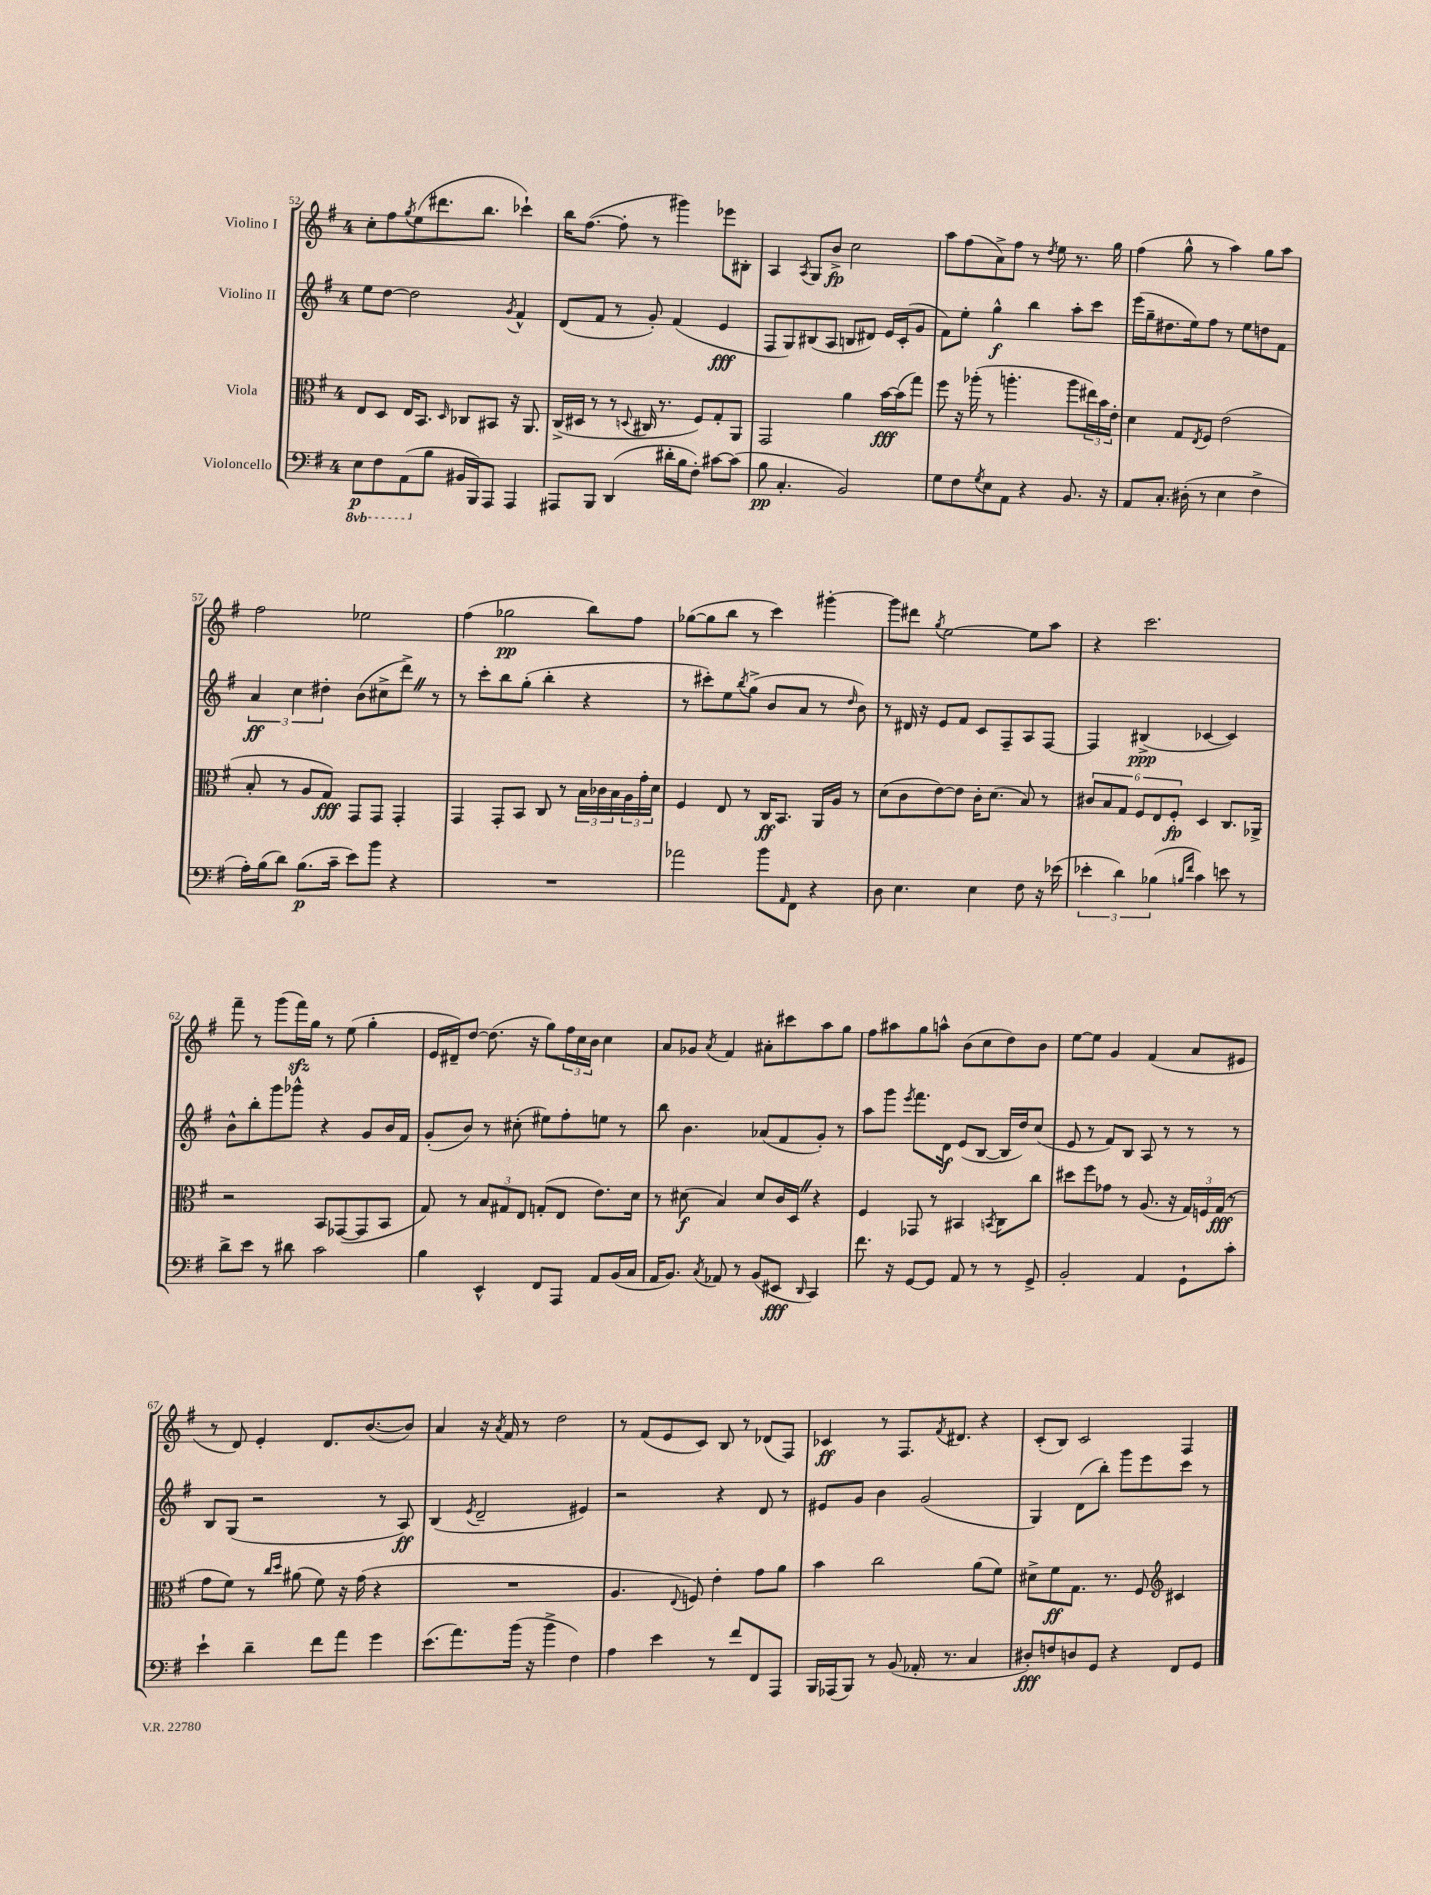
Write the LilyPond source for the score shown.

<<
\new StaffGroup <<
\new Staff = "s0" \with { instrumentName = "Violino I" } {
    \clef treble \key g \major \once \override Staff.TimeSignature.style = #'single-digit \time 4/4
    c''8-. fis''8 \acciaccatura { g''8 } e''8( dis'''8. b''8. ces'''4-!) |
    b''16 fis''8.~( fis''8-. r8 gis'''4) ees'''8 bis8-. |
    a4 \acciaccatura { a8 } g8 b'8->\fp c''2 |
    a''8 fis''8( a'8->) fis''8 r8 \acciaccatura { d''8 } e''8 r8. g''16 |
    fis''4( g''8-^ r8 a''4) g''8 a''8 |
    fis''2 ees''2 |
    fis''4( ges''2\pp b''8) fis''8 |
    ges''8~( ges''8 b''8 r8 c'''4) gis'''4~-. |
    gis'''8 dis'''8 \acciaccatura { g''8 } e''2~ e''8 a''8 |
    r4 c'''2. |
    fis'''8-- r8 g'''8( fis'''16\sfz) g''16 r8 e''8( g''4-. |
    e'16 dis'16--) d''8~ d''8.( r16 g''8) \tuplet 3/2 { fis''16 c''16 b'16 } c''4 |
    a'8 ges'8 \acciaccatura { a'8 } fis'4 ais'8-. cis'''8 a''8 g''8 |
    fis''8 ais''8 g''8 a''8-^ b'8( c''8 d''8) b'8 |
    e''8~ e''8 g'4 fis'4( a'8 eis'8 |
    r8 d'8) e'4-. d'8. b'8.~( b'8) |
    a'4 r16 \acciaccatura { a'8 } fis'16 r8 d''2 |
    r8 fis'8( e'8 c'8) b8 r8 des'8( fis8) |
    ces'4\ff r8 fis8. \acciaccatura { fis'8 } dis'8. r4 |
    c'8-.( b8) c'2 fis4 \bar "|." |
}
\new Staff = "s1" \with { instrumentName = "Violino II" } {
    \clef treble \key g \major \once \override Staff.TimeSignature.style = #'single-digit \time 4/4
    e''8 d''8~ d''2 \acciaccatura { g'8 } fis'4-^ |
    d'8( fis'8 r8 g'8-.) fis'4( e'4\fff |
    fis8 g8) bis8( a8 b8 dis'8) e'16 c'16-.( g'8 |
    fis'8) e''8-. g''4-^\f b''4 a''8-. c'''8 |
    e'''16( g''16-- dis''8. e''16) fis''8 r8 e''8 d''8 fis'8 |
    \tuplet 3/2 { a'4\ff c''4 dis''4-. } b'8( cis''8-> d'''8->) \once \override BreathingSign.text = \markup { \musicglyph "scripts.caesura.straight" } \breathe r8 |
    r8 c'''8-. b''8 g''8-.( b''4-. r4 |
    r8 cis'''8-.) e''8 \acciaccatura { b''8 } g''8->( b'8 a'8 r8 \grace { d''16 } b'8) |
    r8 dis'16 r16 e'8 fis'8 c'8 fis8-- a8 fis8~ |
    fis4 bis4->\ppp( ces'4~ ces'4) |
    b'8-^ b''8-. g'''8 ges'''8-^ r4 g'8 b'16 fis'16 |
    g'8-.( b'8) r8 cis''8-.( eis''8) fis''8-. e''8 r8 |
    b''8 b'4. aes'8( fis'8 g'8-.) r8 |
    a''8 g'''8 \acciaccatura { e'''8 } fis'''8. d'16\f e'8( b8~ b16 d''16) c''8( |
    e'8 r8 fis'8) b8 a8 r8 r8 r8 |
    b8 g8( r2 r8 a8\ff) |
    b4( \acciaccatura { e'8 } d'2-- eis'4) |
    r2 r4 d'8 r8 |
    eis'8 g'8 b'4 g'2( |
    g4) d'8( b''8-.) g'''8 e'''8 c'''8 r8 \bar "|." |
}
\new Staff = "s2" \with { instrumentName = "Viola" } {
    \clef alto \key g \major \once \override Staff.TimeSignature.style = #'single-digit \time 4/4
    e8 d8 e16 b,8. \grace { d16 } ces8 bis,8 r16 a,8. |
    c16->( dis16 r8 r8 \appoggiatura { d8 } cis16 r8. fis8) g8-. a,8 |
    g,2 a'4 b'16~\fff b'16( g''8) |
    fis''8 r16 aes''16-.( r8 a''4.-. a''8 \tuplet 3/2 { eis''16) b'16 e'16-. } |
    d'4 g8 \acciaccatura { e8 } fis8 e'2( |
    b8-. r8 a8 g8\fff) g,8 g,8 g,4-. |
    g,4 g,8-. b,8 c8 r8 \tuplet 3/2 { b16 ces'16 b16 } \tuplet 3/2 { a16 g'16-. d'16 } |
    fis4 e8 r8 c16\ff b,8. a,16 a16 r8 |
    d'8( c'8 e'8~) e'8 c'16-. d'8.( b8) r8 |
    \tuplet 6/4 { cis'8 b8 g8 fis8 e8 fis8-.\fp } d4 c8. aes,16-> |
    r2 b,8 ges,8~( ges,8 b,8 |
    g8) r8 \tuplet 3/2 { b8 gis8 e8 } g8-.( e8 e'8.) d'16 |
    r8 dis'8\f( b4) dis'8 c'16 d16 \once \override BreathingSign.text = \markup { \musicglyph "scripts.caesura.straight" } \breathe r4 |
    fis4 ges,8 r8 bis,4 \acciaccatura { b,8 } c8 c''8 |
    dis''8 fis''8 ges'8 r8 a8.( r16 \tuplet 3/2 { g16) f16 g16\fff( } r8 |
    g'8 fis'8) r8 \grace { c''16 d''16 } ais'8( fis'8) r16 g'16( r4 |
    R1 |
    a4. \appoggiatura { e8 } f8) e'4-. g'8 a'8 |
    b'4 c''2 a'8( fis'8) |
    dis'8-> fis'8\ff g8. r8. fis8 \clef treble cis'4 \bar "|." |
}
\new Staff = "s3" \with { instrumentName = "Violoncello" } {
    \clef bass \key g \major \once \override Staff.TimeSignature.style = #'single-digit \time 4/4 \set Staff.ottavationMarkups = #ottavation-simple-ordinals
    \ottava #-1 e,8\p fis,8 a,,8( \ottava #0 b8 bis,16 b,,16) a,,8 a,,4 |
    ais,,8 b,,8 d,4( dis'16-. b16 fis8-.) cis'8~ cis'8( |
    b8\pp c4.-. b,2) |
    g8 fis8 \acciaccatura { g8 } e8 a,8 r4 b,8. r16 |
    a,8 c8.-. dis16-.( r8 e4 fis4-> |
    a16-.) b16( d'8) b8.\p( c'16-- e'8) b'8 r4 |
    R1 |
    aes'2 b'8 \grace { a,16 } fis,8 r4 |
    d8 e4. e4 fis8 r16 ees'16( |
    \tuplet 3/2 { ees'4-. d'4) bes4( } \grace { b16 fis'16 } c'4) e'8 r8 |
    d'8-> e'8 r8 dis'8 c'2 |
    b4 e,4-^ fis,8 a,,8 a,8 b,16( c16 |
    a,16 b,8.) \acciaccatura { c8 } aes,8 r8 b,8( eis,8\fff \grace { d,16 } c,4) |
    fis'8. r16 g,8~ g,8 a,8 r8 r8 g,8-> |
    b,2-. a,4 g,8-! c'8-. |
    e'4-! d'4-- fis'8 a'8 g'4 |
    e'8.( a'8.) b'16( r16 b'4-> fis4) |
    a4 e'4 r8 fis'8 fis,8 a,,8 |
    b,,16 aes,,16( b,,8) r8 b,8( aes,16-. r8. c4 |
    dis8-.\fff) f8 d8 g,8 r4 fis,8 g,8 \bar "|." |
}
>>
>>
\layout { \context { \Score currentBarNumber = #52 } }
